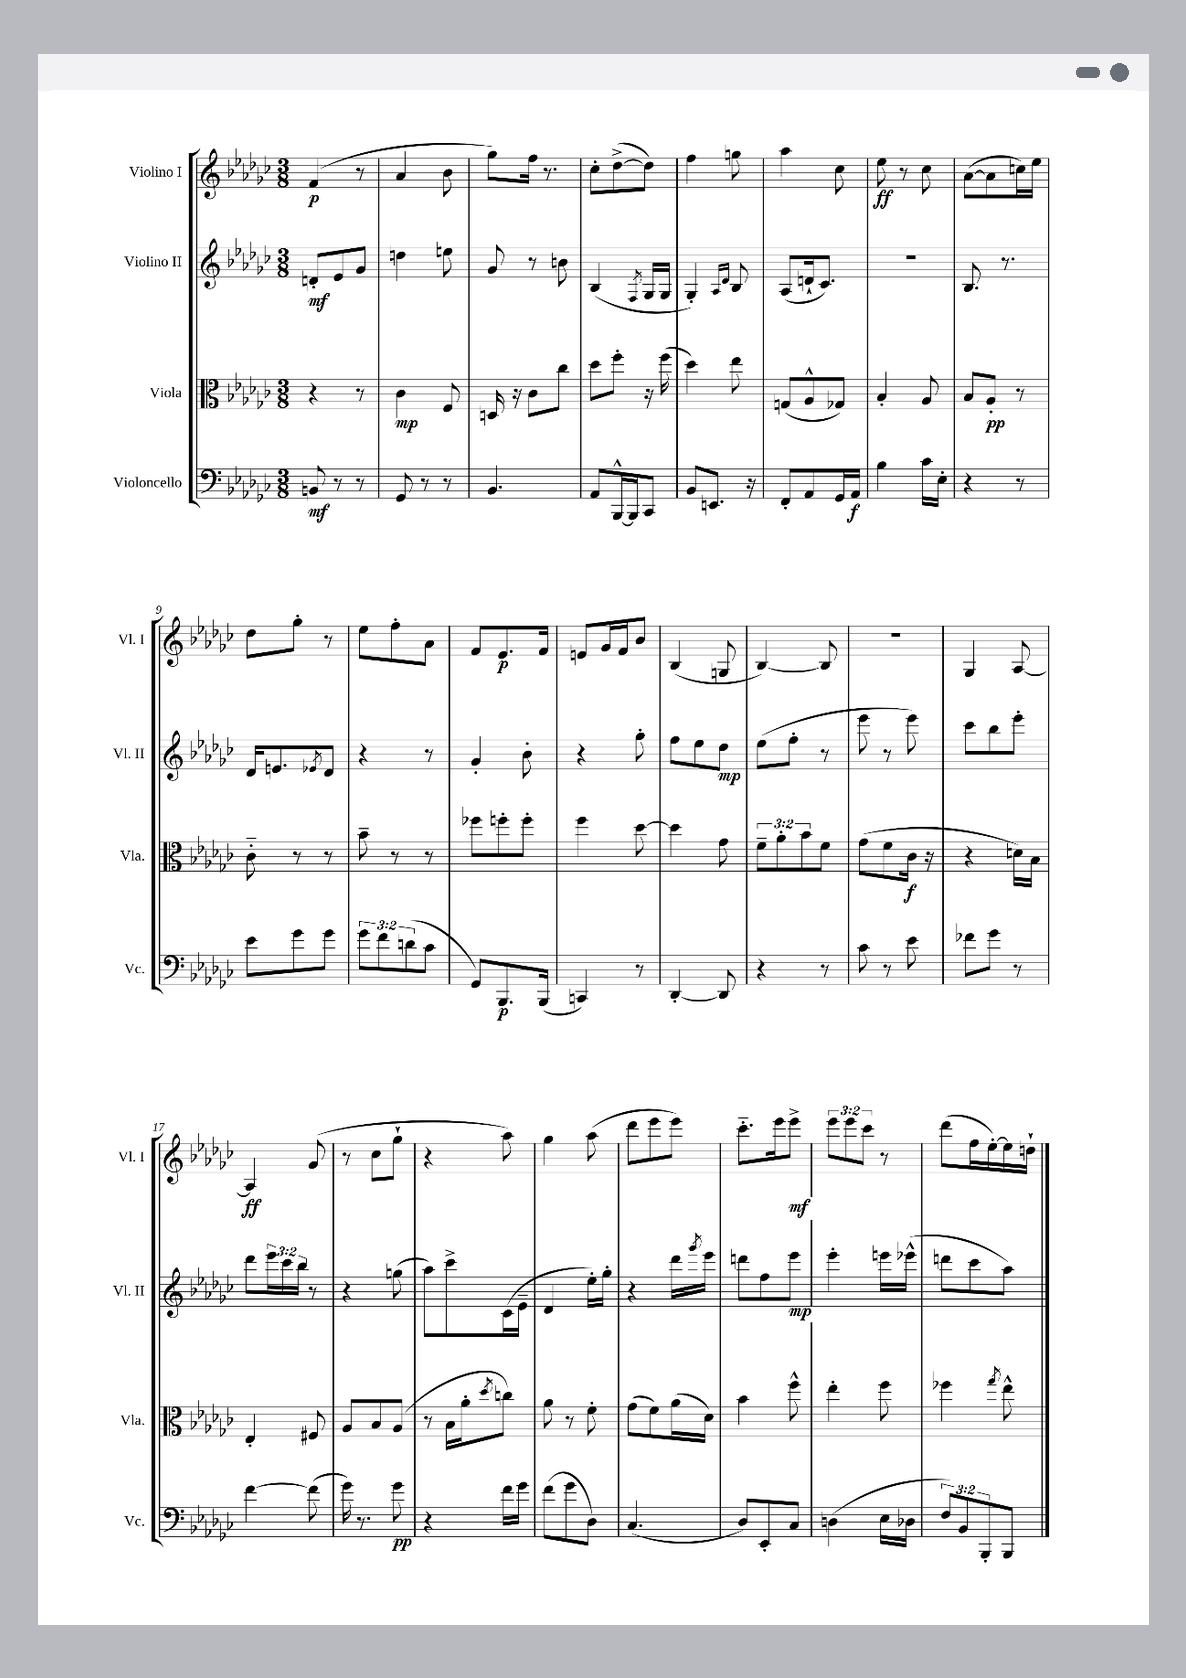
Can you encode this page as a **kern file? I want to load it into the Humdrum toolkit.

**kern	**dynam	**kern	**dynam	**kern	**dynam	**kern	**dynam
*part4	*part4	*part3	*part3	*part2	*part2	*part1	*part1
*staff4	*staff4	*staff3	*staff3	*staff2	*staff2	*staff1	*staff1
*I"Violoncello	*	*I"Viola	*	*I"Violino II	*	*I"Violino I	*
*I'Vc.	*	*I'Vla.	*	*I'Vl. II	*	*I'Vl. I	*
*clefF4	*	*clefC3	*	*clefG2	*	*clefG2	*
*k[b-e-a-d-g-c-]	*	*k[b-e-a-d-g-c-]	*	*k[b-e-a-d-g-c-]	*	*k[b-e-a-d-g-c-]	*
*M3/8	*	*M3/8	*	*M3/8	*	*M3/8	*
=1	=1	=1	=1	=1	=1	=1	=1
8BBn/	mf	4r	.	8dn'/L	mf	(4f/	p
8r	.	.	.	8e-/	.	.	.
8r	.	8r	.	8g-/J	.	8r	.
=2	=2	=2	=2	=2	=2	=2	=2
8GG-/	.	4c-\	mp	4ddn\	.	4a-/	.
8r	.	.	.	.	.	.	.
8r	.	8F/	.	8een\	.	8b-\	.
=3	=3	=3	=3	=3	=3	=3	=3
4.BB-/	.	16Dn/	.	8g-/	.	8gg-\L)	.
.	.	16r	.	.	.	.	.
.	.	8c-\L	.	8r	.	16ff\Jk	.
.	.	.	.	.	.	8.r	.
.	.	8cc-\J	.	8bn\	.	.	.
=4	=4	=4	=4	=4	=4	=4	=4
8AA-/L	.	8dd-\L	.	(4B-/	.	8cc-'\L	.
[16BBB-^^/L	.	8ff'\J	.	.	.	([8dd-^\	.
16BBB-/J]	.	.	.	.	.	.	.
.	.	.	.	8qF/	.	.	.
8CC-/J	.	16r	.	16G-/LL	.	8dd-\J])	.
.	.	(16ff\	.	16G-/JJ	.	.	.
=5	=5	=5	=5	=5	=5	=5	=5
8BB-/L	.	4dd-\)	.	4G-'/)	.	4ff\	.
8.EEn/J	.	.	.	.	.	.	.
.	.	.	.	16qqA-/LL	.	.	.
.	.	.	.	16qqd-/JJ	.	.	.
.	.	8ee-\	.	8B-/	.	8ggn\	.
16r	.	.	.	.	.	.	.
=6	=6	=6	=6	=6	=6	=6	=6
8FF'/L	.	(8Gn/L	.	(8A-/L	.	4aa-\	.
8AA-/	.	8A-^^/	.	16dn`/k	.	.	.
.	.	.	.	8.c-/J)	.	.	.
16GG-/L	.	8G-X/J)	.	.	.	8cc-\	.
16AA-/JJ	f	.	.	.	.	.	.
=7	=7	=7	=7	=7	=7	=7	=7
4B-\	.	4B-'/	.	4.r	.	8ee-\	ff
.	.	.	.	.	.	8r	.
16c-\LL	.	8A-/	.	.	.	8cc-\	.
16E-'\JJ	.	.	.	.	.	.	.
=8	=8	=8	=8	=8	=8	=8	=8
4r	.	8B-/L	.	8.B-/	.	([8a-\L	.
.	.	8A-'/J	pp	.	.	8a-\]	.
.	.	.	.	8.r	.	.	.
8r	.	8r	.	.	.	16ccn\L)	.
.	.	.	.	.	.	16ee-\JJ	.
!!LO:LB:g=z
=9	=9	=9	=9	=9	=9	=9	=9
8e-\L	.	8c-\	.	16d-/KL	.	8dd-\L	.
.	.	.	.	8.en/	.	.	.
8g-\	.	8r	.	.	.	8gg-'\J	.
.	.	.	.	8qe-X/	.	.	.
8g-\J	.	8r	.	8d-/J	.	8r	.
=10	=10	=10	=10	=10	=10	=10	=10
12g-\L	.	8b-~\	.	4r	.	8ee-\L	.
12f\	.	.	.	.	.	.	.
.	.	8r	.	.	.	8ff'\	.
(12dn\	.	.	.	.	.	.	.
8c-\J	.	8r	.	8r	.	8a-\J	.
=11	=11	=11	=11	=11	=11	=11	=11
8GG-/L)	.	8ff-X\L	.	4g-'/	.	8f/L	.
8.BBB-/	p	8ffn'\	.	.	.	8.e-/	p
.	.	8ff'\J	.	8b-'\	.	.	.
(16BBB-/Jk	.	.	.	.	.	16f/Jk	.
=12	=12	=12	=12	=12	=12	=12	=12
4CCn/)	.	4ff\	.	4r	.	8en/L	.
.	.	.	.	.	.	16g-/L	.
.	.	.	.	.	.	16f/J	.
8r	.	[8dd-\	.	8gg-'\	.	8b-/J	.
=13	=13	=13	=13	=13	=13	=13	=13
[4DD-'/	.	4dd-\]	.	8ff\L	.	(4B-/	.
.	.	.	.	8ee-\	.	.	.
8DD-/]	.	8g-\	.	8dd-\J	mp	8Gn/	.
=14	=14	=14	=14	=14	=14	=14	=14
4r	.	12f~\L	.	(8ee-\L	.	[4B-/)	.
.	.	12a-'\	.	.	.	.	.
.	.	.	.	8ff'\J	.	.	.
.	.	12b-\	.	.	.	.	.
8r	.	8f\J	.	8r	.	8B-/]	.
=15	=15	=15	=15	=15	=15	=15	=15
8c-\	.	(8g-\L	.	8eee-\	.	4.r	.
8r	.	8f\	.	8r	.	.	.
8e-\	.	16c-\Jk	f	8eee-\)	.	.	.
.	.	16r	.	.	.	.	.
=16	=16	=16	=16	=16	=16	=16	=16
8f-X\L	.	4r	.	8ccc-\L	.	4G-/	.
8g-\J	.	.	.	8bb-\	.	.	.
8r	.	16dn\LL)	.	8eee-'\J	.	[8A-/	.
.	.	16B-\JJ	.	.	.	.	.
!!LO:LB:g=z
=17	=17	=17	=17	=17	=17	=17	=17
[4f\	.	4E-'/	.	8ddd-\L	.	4A-/]	ff
.	.	.	.	24eee-\L	.	.	.
.	.	.	.	24ccc-\	.	.	.
.	.	.	.	24bb-\JJ	.	.	.
(8f\]	.	8F#X/	.	8r	.	(8g-/	.
=18	=18	=18	=18	=18	=18	=18	=18
16g-\)	.	8A-/L	.	4r	.	8r	.
8.r	.	.	.	.	.	.	.
.	.	8B-/	.	.	.	8cc-\L	.
8g-\	pp	(8A-/J	.	(8ggn\	.	8gg-`\J	.
=19	=19	=19	=19	=19	=19	=19	=19
4r	.	8r	.	8aa-\L)	.	4r	.
.	.	16B-\LL	.	8ccc-^\	.	.	.
.	.	16a-'\J	.	.	.	.	.
.	.	8qdd-/	.	.	.	.	.
16f\LL	.	8ccn\J)	.	(16c-\L	.	8aa-\)	.
16g-\JJ	.	.	.	16e-~\JJ	.	.	.
=20	=20	=20	=20	=20	=20	=20	=20
(8f\L	.	8a-\	.	4d-/	.	4gg-\	.
8g-\	.	8r	.	.	.	.	.
8D-\J)	.	8f'\	.	16ee-'\LL)	.	(8aa-\	.
.	.	.	.	16gg-'\JJ	.	.	.
=21	=21	=21	=21	=21	=21	=21	=21
(4.C-/	.	(8g-\L	.	4r	.	8ddd-\L	.
.	.	8f\)	.	.	.	8eee-\	.
.	.	(16a-\L	.	16ddd-\LL	.	8eee-\J)	.
.	.	.	.	8qggg-/	.	.	.
.	.	16d-\JJ)	.	16eee-\JJ	.	.	.
=22	=22	=22	=22	=22	=22	=22	=22
8D-/L)	.	4b-\	.	8dddn\L	.	8.ccc-\L	.
8EE-'/	.	.	.	8ff\	.	.	.
.	.	.	.	.	.	16eee-\k	.
8C-/J	.	8ff^^\	.	8eee-\J	mp	8eee-^\J	mf
=23	=23	=23	=23	=23	=23	=23	=23
(4Dn\	.	4ee-'\	.	4eee-'\	.	12eee-\L	.
.	.	.	.	.	.	12eee-\	.
.	.	.	.	.	.	12ccc-\J	.
16E-\LL	.	8ff\	.	16eeen\LL	.	8r	.
16D-X\JJ	.	.	.	(16eee-X^^\JJ	.	.	.
=24	=24	=24	=24	=24	=24	=24	=24
12F/L)	.	4ff-X\	.	8dddn\L	.	(8ddd-\L	.
12BB-/	.	.	.	.	.	.	.
.	.	.	.	8ccc-\	.	16ff\L	.
12BBB-'/	.	.	.	.	.	.	.
.	.	.	.	.	.	[16ee-'\)	.
.	.	8qgg-/	.	.	.	.	.
8BBB-/J	.	8ee-^^\	.	8aa-\J)	.	16ee-\]	.
.	.	.	.	.	.	16ddn`\JJ	.
==	==	==	==	==	==	==	==
*-	*-	*-	*-	*-	*-	*-	*-
